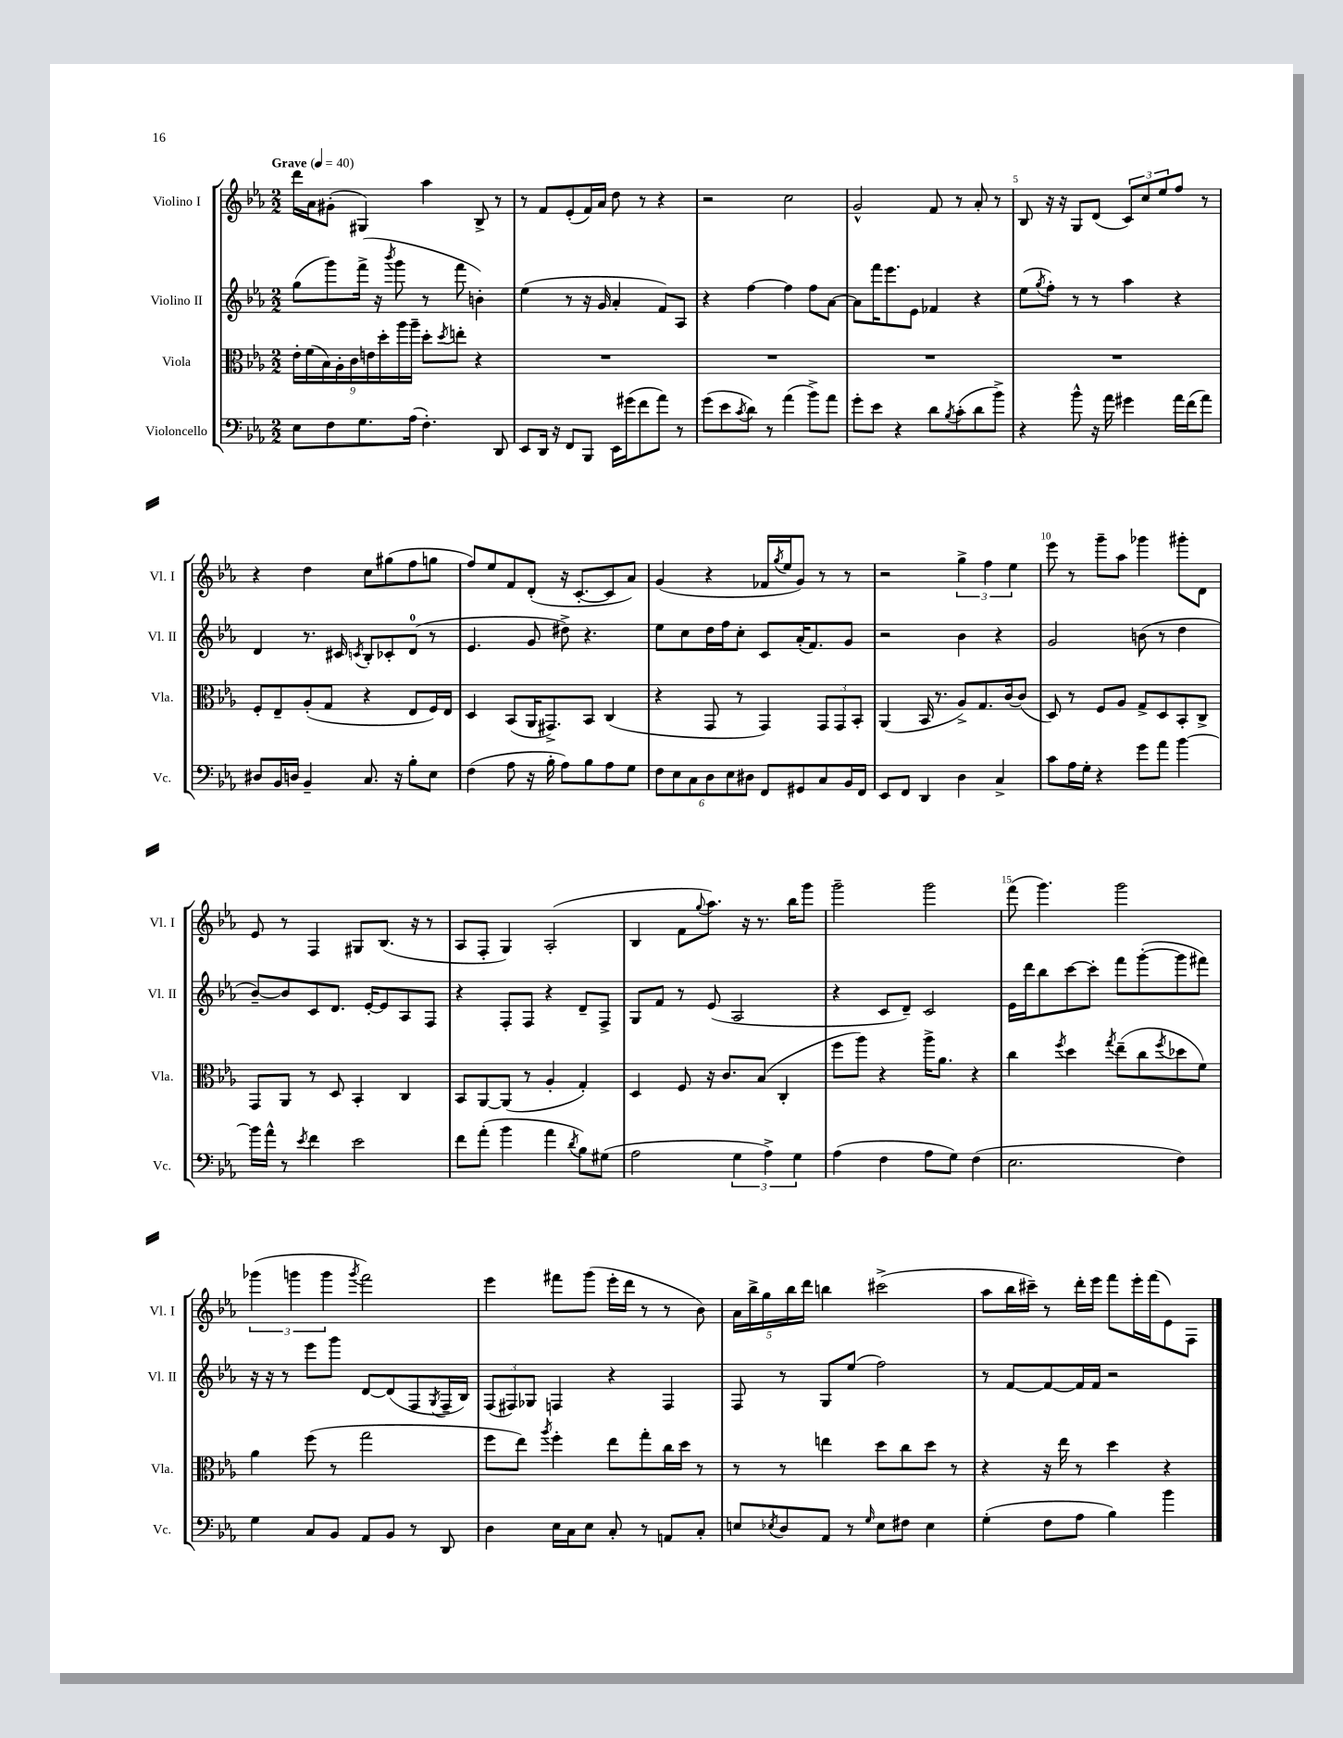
<<
\new StaffGroup <<
\new Staff = "s0" \with { instrumentName = "Violino I" shortInstrumentName = "Vl. I" } {
    \clef treble \key ees \major \numericTimeSignature \time 2/2 \tempo "Grave" 4 = 40
    d'''16 aes'16 gis'8-.( gis4) aes''4 bes8-> r8 |
    r8 f'8 ees'8-.( f'16) aes'16 d''8 r8 r4 |
    r2 c''2 |
    g'2-^ f'8 r8 aes'8-. r8 |
    bes8 r16 r16 g8 d'8( \tuplet 3/2 { c'8) c''8 ees''8 } f''8 r8 |
    r4 d''4 c''8 gis''8( f''8 g''8 |
    f''8) ees''8 f'8 d'8-.( r16 c'8.~-. c'8 aes'8) |
    g'4( r4 fes'16 \acciaccatura { g''8 } ees''16 g'8) r8 r8 |
    r2 \tuplet 3/2 { g''4-> f''4 ees''4 } |
    ees'''8 r8 g'''8-- aes''8 ges'''4 gis'''8-. d'8 |
    ees'8 r8 f4 gis8 bes8.( r16 r8 |
    aes8 f8-. g4) aes2-.( |
    bes4 f'8 \appoggiatura { g''8 } aes''8.) r16 r8. bes''16 g'''8 |
    g'''2-- g'''2 |
    f'''8( g'''4.) g'''2 |
    \tuplet 3/2 { ges'''4( g'''4 g'''4 } \acciaccatura { g'''8 } f'''2) |
    ees'''4 fis'''8 g'''8( ees'''16-. d'''16 r8 r8 bes'8) |
    \tuplet 5/4 { aes'16 bes''16-> g''16 bes''16 d'''16 } b''4 cis'''2->( |
    aes''8 bes''16 cis'''16--) r8 d'''16-. ees'''16 f'''8 ees'''16-. f'''16( ees'8) f8 \bar "|." |
}
\new Staff = "s1" \with { instrumentName = "Violino II" shortInstrumentName = "Vl. II" } {
    \clef treble \key ees \major \numericTimeSignature \time 2/2
    g''8( g'''8) f'''16->( r16 \acciaccatura { bes'''8 } g'''8 r8 f'''8 b'4-.) |
    ees''4( r8 r16 g'16 aes'4-. f'8) aes8 |
    r4 f''4~ f''4 f''8 aes'8~ |
    aes'8 f'''16 ees'''8. ees'8 fes'4 r4 |
    ees''8( \acciaccatura { g''8 } f''8-.) r8 r8 aes''4 r4 |
    d'4 r8. cis'16 \acciaccatura { c'8 } bes8-. ces'8-. d'8-0( r8 |
    ees'4. g'8 dis''8->) r4. |
    ees''8 c''8 d''16 f''16 c''8-. c'8 aes'16-.( f'8.) g'8 |
    r2 bes'4 r4 |
    g'2 b'8( r8 d''4 |
    bes'8~--) bes'8 c'8 d'8. ees'16~-. ees'8 aes8 f8 |
    r4 f8-. f8 r4 d'8-- f8-> |
    g8 f'8 r8 ees'8( aes2 |
    r4 c'8 d'8--) c'2 |
    ees'16 d'''16 bes''8 c'''8~ c'''8-. f'''8 g'''8~-.( g'''8 fis'''8) |
    r16 r16 r8 ees'''8 g'''8 d'8~ d'8( f8 \acciaccatura { g8 } f16-- bes16) |
    \tuplet 3/2 { f8( fis8) ges8 } f4 r4 f4 |
    f8 r8 g8 ees''8( f''2) |
    r8 f'8~ f'8~ f'16 f'16 r2 \bar "|." |
}
\new Staff = "s2" \with { instrumentName = "Viola" shortInstrumentName = "Vla." } {
    \clef alto \key ees \major \numericTimeSignature \time 2/2
    \tuplet 9/8 { ees'16-. f'16( bes16) aes16-. c'16 e'16 d''16-. aes''16 aes''16-- } d''8-. \acciaccatura { d''8 } e''8-. r4 |
    R1 |
    R1 |
    R1 |
    R1 |
    f8-. ees8-- aes8-.( g8 r4 ees8 f16) ees16 |
    d4 bes,8( aes,16 gis,8.->) bes,8 c4( |
    r4 g,8 r8 g,4) \tuplet 3/2 { g,8 g,8 bes,8-. } |
    aes,4( bes,16 r8. aes8->) g8. c'16~ c'8( |
    d8) r8 f8 aes8 g8-> d8 bes,8-. c8-> |
    g,8 aes,8 r8 d8 bes,4-. c4 |
    bes,8 aes,8~ aes,8( r8 aes4-. g4-.) |
    d4 f8 r16 c'8. bes8( c4-. |
    f''8 aes''8) r4 aes''16-> aes'8. r4 |
    c''4 \acciaccatura { f''8 } d''4 \acciaccatura { g''8 } ees''8--( c''8 \acciaccatura { f''8 } des''8 f'8) |
    aes'4 f''8( r8 g''2 |
    f''8 ees''8) \acciaccatura { aes''8 } f''4-. ees''8 g''8-. c''16 d''16 r8 |
    r8 r8 e''4 d''8 c''8 d''8 r8 |
    r4 r16 ees''16 r8 d''4 r4 \bar "|." |
}
\new Staff = "s3" \with { instrumentName = "Violoncello" shortInstrumentName = "Vc." } {
    \clef bass \key ees \major \numericTimeSignature \time 2/2
    ees8 f8 g8. aes16( f4.-.) d,8 |
    ees,8 d,16 r16 f,8 bes,,8 ees,16 gis'16( f'8 aes'8) r8 |
    g'8( ees'8 \acciaccatura { c'8 } d'8) r8 aes'4( bes'8->) aes'8 |
    g'8-. ees'8 r4 d'8 \acciaccatura { bes8 } c'8-.( d'8 bes'8->) |
    r4 bes'8-^ r16 aes'16 gis'4 aes'16 f'16( aes'8) |
    dis8 bes,16 d16 bes,4-- c8. r16 bes8-. ees8 |
    f4( aes8 r16 bes16-. aes8) bes8 aes8 g8 |
    \tuplet 6/4 { f8 ees8 c8 d8 ees8 dis8 } f,8 gis,8 c8 bes,16 f,16 |
    ees,8 f,8 d,4 d4 c4-> |
    c'8 aes16 g16-. r4 g'8 aes'8 bes'4~ |
    bes'16 aes'16-^ r8 \acciaccatura { ees'8 } f'4 ees'2 |
    f'8 aes'8-.( bes'4 aes'4 \acciaccatura { d'8 } bes8) gis8( |
    aes2 \tuplet 3/2 { g4 aes4->) g4 } |
    aes4( f4 aes8 g8) f4( |
    ees2. f4) |
    g4 c8 bes,8 aes,8 bes,8 r8 d,8 |
    d4 ees16 c16 ees8 c8-. r8 a,8 c8-. |
    e8 \acciaccatura { ees8 } d8 aes,8 r8 \grace { g16 } ees8 fis8 ees4 |
    g4-.( f8 aes8 bes4) bes'4 \bar "|." |
}
>>
>>
\layout { \context { \Score \override BarNumber.break-visibility = ##(#f #t #t) barNumberVisibility = #(every-nth-bar-number-visible 5) } }
